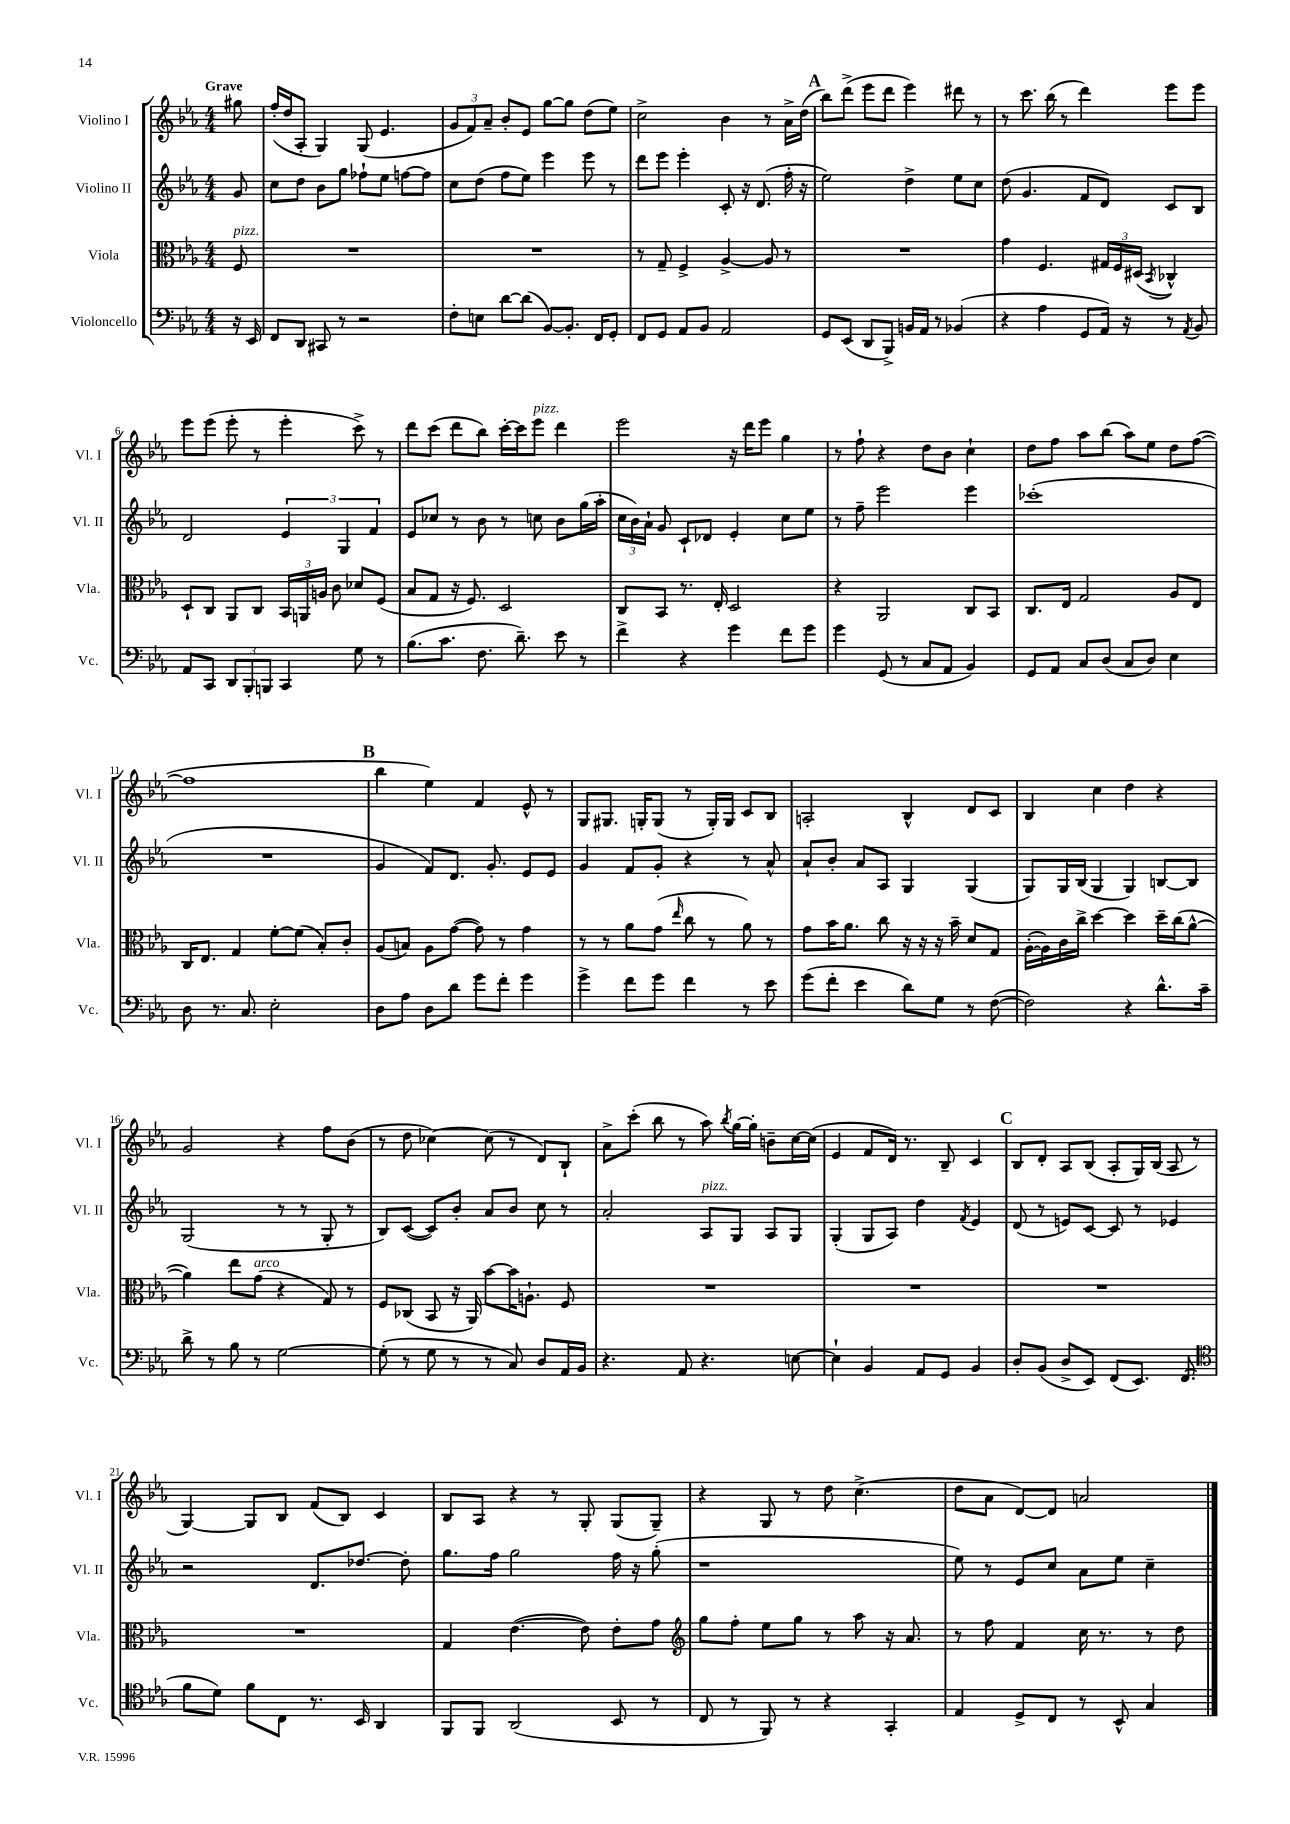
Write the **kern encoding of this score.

**kern	**kern	**kern	**kern
*part4	*part3	*part2	*part1
*staff4	*staff3	*staff2	*staff1
*I"Violoncello	*I"Viola	*I"Violino II	*I"Violino I
*I'Vc.	*I'Vla.	*I'Vl. II	*I'Vl. I
*clefF4	*clefC3	*clefG2	*clefG2
*k[b-e-a-]	*k[b-e-a-]	*k[b-e-a-]	*k[b-e-a-]
*M4/4	*M4/4	*M4/4	*M4/4
=	=	=	=
!	!	!	!LO:TX:a:B:t=Grave
!	!LO:TX:a:i:t=pizz.	!	!
16r	8F/	8g/	8gg#X\
16EE-/	.	.	.
=1	=1	=1	=1
8FF/L	1r	8cc\L	(16ff'/LL
.	.	.	16dd/J
8DD/J	.	8dd\J	8A-'/J
8CC#X/	.	8b-\L	4G/)
8r	.	8gg\J	.
2r	.	8ff-X`\L	(8G/
.	.	8ee-\J	4.e-/
.	.	[8ffn\L	.
.	.	8ff\J]	.
=2	=2	=2	=2
8F'\L	1r	8cc\L	12g/L
.	.	.	12f/)
8En\J	.	(8dd\J	.
.	.	.	12a-~/J
[8d\L	.	8ff\L	8b-'/L
(8d\J]	.	8ee-\J)	8e-/J
[8BB-/L)	.	4eee-\	[8gg\L
8.BB-'/J]	.	.	8gg\J]
.	.	8eee-\	(8dd\L
16FF/KL	.	.	.
8GG'/J	.	8r	8ee-\J)
=3	=3	=3	=3
8FF/L	8r	8ddd\L	2cc^\
8GG/J	8G~/	8eee-\J	.
8AA-/L	4F^/	4eee-'\	.
8BB-/J	.	.	.
2AA-/	[4A-^/	8c'/	4b-\
.	.	16r	.
.	.	(8.d/	.
.	8A-/]	.	8r
.	8r	16ff'\	16a-^\LL
.	.	16r	(16dd\JJ
!!LO:REH:place=s1:t=A
=4	=4	=4	=4
8GG/L	1r	2ee-\)	8bb-\L)
(8EE-/J	.	.	(8ddd^\J
8DD/L	.	.	8eee-\L
8BBB-^/J)	.	.	8ddd\J
16BBn/LL	.	4dd^\	4eee-\)
16AA-/JJ	.	.	.
8r	.	.	.
(4BB-X/	.	8ee-\L	8ddd#X\
.	.	8cc\J	8r
=5	=5	=5	=5
4r	4g\	(8dd\	8r
.	.	4.g/	8.ccc\
4A-\	4.F/	.	.
.	.	.	(16bb-\
.	.	.	8r
8GG/L	.	8f/L	4ddd\)
16AA-/Jk)	24G#X/LL	8d/J)	.
.	24F/	.	.
16r	.	.	.
.	(24D#X/JJ	.	.
.	8qBB-/	.	.
8r	4C-X^^/)	8c/L	8eee-\L
8qAA-/	.	.	.
8BB-/	.	8B-/J	8eee-\J
!!LO:LB:g=z
=6	=6	=6	=6
8AA-/L	8D`/L	2d/	8eee-\L
8CC/J	8C/J	.	(8eee-\J
12DD/L	8AA-/L	.	8eee-'\
12BBB-'/	.	.	.
.	8C/J	.	8r
12BBBn/J	.	.	.
4CC/	24BB-/LL	6e-/	4eee-'\
.	24AAn/	.	.
.	24An/JJ	.	.
.	8c\	.	.
.	.	6G/	.
8G\	8d-X/L	.	8ccc^\)
.	.	6f/	.
8r	(8F/J	.	8r
=7	=7	=7	=7
(8.B-\L	8B-/L	8e-/L	8ddd\L
.	8G/J	8cc-X/J	(8ccc\J
8.c\J	.	.	.
.	16r	8r	8ddd\L
.	8.F/)	.	.
8.F\	.	8b-\	8bb-\J)
.	2D/	8r	[16ccc'\LL
8.d~\)	.	.	16ccc\J]
!	!	!	!LO:TX:a:i:t=pizz.
.	.	8ccn\	8eee-\J
8e-\	.	8b-\L	4ddd\
8r	.	(16gg\L	.
.	.	16aa-'\JJ	.
=8	=8	=8	=8
4f^\	8C/L	24cc\LL	2eee-\
.	.	24b-\)	.
.	.	24a-`\JJ	.
.	8BB-/J	8g/	.
4r	8.r	8c`/L	.
.	.	8d-X/J	.
.	16E-'/	.	.
4g\	2D/	4e-'/	16r
.	.	.	16ddd\KL
.	.	.	8eee-\J
8f\L	.	8cc\L	4gg\
8g\J	.	8ee-\J	.
=9	=9	=9	=9
4g\	4r	8r	8r
.	.	8ff~\	8ff`\
(8GG/	2AA-/	2eee-\	4r
8r	.	.	.
8C/L	.	.	8dd\L
8AA-/J	.	.	8b-\J
4BB-/)	8C/L	4eee-\	4cc`\
.	8BB-/J	.	.
=10	=10	=10	=10
8GG/L	8.C/L	(1ccc-X'	8dd\L
8AA-/J	.	.	8ff\J
.	16E-/Jk	.	.
8C/L	2G/	.	8aa-\L
(8D/J	.	.	(8bb-\J
8C/L	.	.	8aa-\L)
8D/J)	.	.	8ee-\J
4E-\	8A-/L	.	8dd\L
.	8E-/J	.	([8ff\J
!!LO:LB:g=z
=11	=11	=11	=11
8D\	16C/KL	1r	1ff]
.	8.E-/J	.	.
8.r	.	.	.
.	4G/	.	.
8.C/	.	.	.
2E-'\	[8f'\L	.	.
.	(8f\J]	.	.
.	8B-'/L)	.	.
.	8c'/J	.	.
!!LO:REH:place=s1:t=B
=12	=12	=12	=12
8D\L	(8A-/L	4g/	4bb-\
8A-\J	8Bn/J)	.	.
8D\L	8A-\L	8f/L)	4ee-\)
8d\J	([8g\J	8.d/J	.
8g\L	8g\])	.	4f/
.	.	8.g'/	.
8f'\J	8r	.	.
4g\	4g\	8e-/L	8e-^^/
.	.	8e-/J	8r
=13	=13	=13	=13
4g^\	8r	4g/	8G/L
.	8r	.	8.G#X/J
8f\L	8a-\L	8f/L	.
.	.	.	16Gn'/KL
8g\J	(8g\J	8g'/J	(8G/J
.	16qqee-/	.	.
4f\	8cc\	4r	8r
.	8r	.	16G'/LL)
.	.	.	16G/JJ
8r	8a-\)	8r	8c/L
8e-\	8r	8a-^^/	8B-/J
=14	=14	=14	=14
(8g\L	8g\L	8a-`/L	2An'/
8f'\J	16b-\K	8b-'/J	.
.	8.a-\J	.	.
4e-\	.	8a-/L	.
.	8cc\	8A-/J	.
8d\L)	16r	4G/	4B-^^/
.	16r	.	.
8G\J	16r	.	.
.	16b-~\	.	.
8r	8d/L	(4G/	8d/L
([8F\	8G/J	.	8c/J
=15	=15	=15	=15
2F\])	([16A-'\LL	8G/L)	4B-/
.	16A-\])	.	.
.	16c\	16G/L	.
.	16cc^\JJ	(16B-/JJ	.
.	[4dd\	4G/	4cc\
4r	4dd\]	4G/)	4dd\
8.d^^\L	16dd~\LL	[8Bn/L	4r
.	(16cc\J	.	.
.	[8a-^^\J	8B/J]	.
16c~\Jk	.	.	.
!!LO:LB:g=z
=16	=16	=16	=16
8d^\	4a-\])	(2G/	2g/
8r	.	.	.
8B-\	8ee-\L	.	.
!	!LO:TX:a:i:t=arco	!	!
8r	(8g\J	.	.
[2G\	4r	8r	4r
.	.	8r	.
.	8G/)	8G'/	8ff\L
.	8r	8r	(8b-\J
=17	=17	=17	=17
(8G'\]	8F/L	8B-/L)	8r
8r	(8C-X/J	([8c/J	8dd\
8G\	8BB-/	8c/L])	[4cc-X\)
8r	16r	8b-'/J	.
.	16AA-/)	.	.
8r	[8b-\L	8a-/L	(8cc-\]
8C/)	16b-\K]	8b-/J	8r
.	8.An`\J	.	.
8D/L	.	8cc\	8d/L)
16AA-/L	8F/	8r	8B-`/J
16BB-/JJ	.	.	.
=18	=18	=18	=18
4.r	1r	2a-'/	8a-^\L
.	.	.	(8ccc'\J
.	.	.	8bb-\
8AA-/	.	.	8r
!	!	!LO:TX:a:i:t=pizz.	!
4.r	.	8A-/L	8aa-\)
.	.	.	8qbb-/
.	.	8G/J	[16gg\LL
.	.	.	16gg'\JJ]
.	.	8A-/L	8bn~\L
[8En\	.	8G/J	[16cc\L
.	.	.	(16cc\JJ]
=19	=19	=19	=19
4E`\]	1r	(4G'/	4e-/
4BB-/	.	8G/L	8f/L
.	.	8A-/J)	16d/Jk)
.	.	.	8.r
8AA-/L	.	4dd\	.
8GG/J	.	.	8B-~/
.	.	8qf/	.
4BB-/	.	4e-/	4c/
!!LO:REH:place=s1:t=C
=20	=20	=20	=20
8D'/L	1r	(8d/	8B-/L
(8BB-/J	.	8r	8d'/J
8D^/L	.	8en/L)	8A-/L
8EE-/J)	.	[8c/J	(8B-/J
(8FF/L	.	8c/]	8A-'/L
8.EE-/J)	.	8r	16G/L)
.	.	.	(16B-/JJ
.	.	4e-X/	8A-/
(8.FF/	.	.	.
.	.	.	8r
!!LO:LB:g=z
=21	=21	=21	=21
*clefC4	*	*	*
8f\L	1r	2r	[4G/)
8d\J)	.	.	.
8f\L	.	.	8G/L]
8C\J	.	.	8B-/J
8.r	.	8.d/L	(8f/L
.	.	.	8B-/J)
16BB-/	.	[8.dd-X/J	.
4AA-/	.	.	4c/
.	.	8dd-'\]	.
=22	=22	=22	=22
8FF/L	4G/	8.gg\L	8B-/L
8FF/J	.	.	8A-/J
.	.	16ff\Jk	.
(2AA-/	([4.e-\	2gg\	4r
.	.	.	8r
.	8e-\])	.	8G'/
8BB-/	8e-'\L	16ff\	(8G/L
.	.	16r	.
8r	8g\J	(8gg'\	8G~/J)
=23	=23	=23	=23
*	*clefG2	*	*
8C/	8gg\L	1r	4r
8r	8ff'\J	.	.
8FF/)	8ee-\L	.	8G/
8r	8gg\J	.	8r
4r	8r	.	8dd\
.	8aa-\	.	(4.cc^\
4GG'/	16r	.	.
.	8.a-/	.	.
=24	=24	=24	=24
4E-/	8r	8ee-\)	8dd\L
.	8ff\	8r	8a-\J
8D^/L	4f/	8e-/L	[8d/L)
8C/J	.	8cc/J	8d/J]
8r	16cc\	8a-\L	2an/
.	8.r	.	.
8BB-^^/	.	8ee-\J	.
4G/	8r	4cc~\	.
.	8dd\	.	.
==	==	==	==
*-	*-	*-	*-
